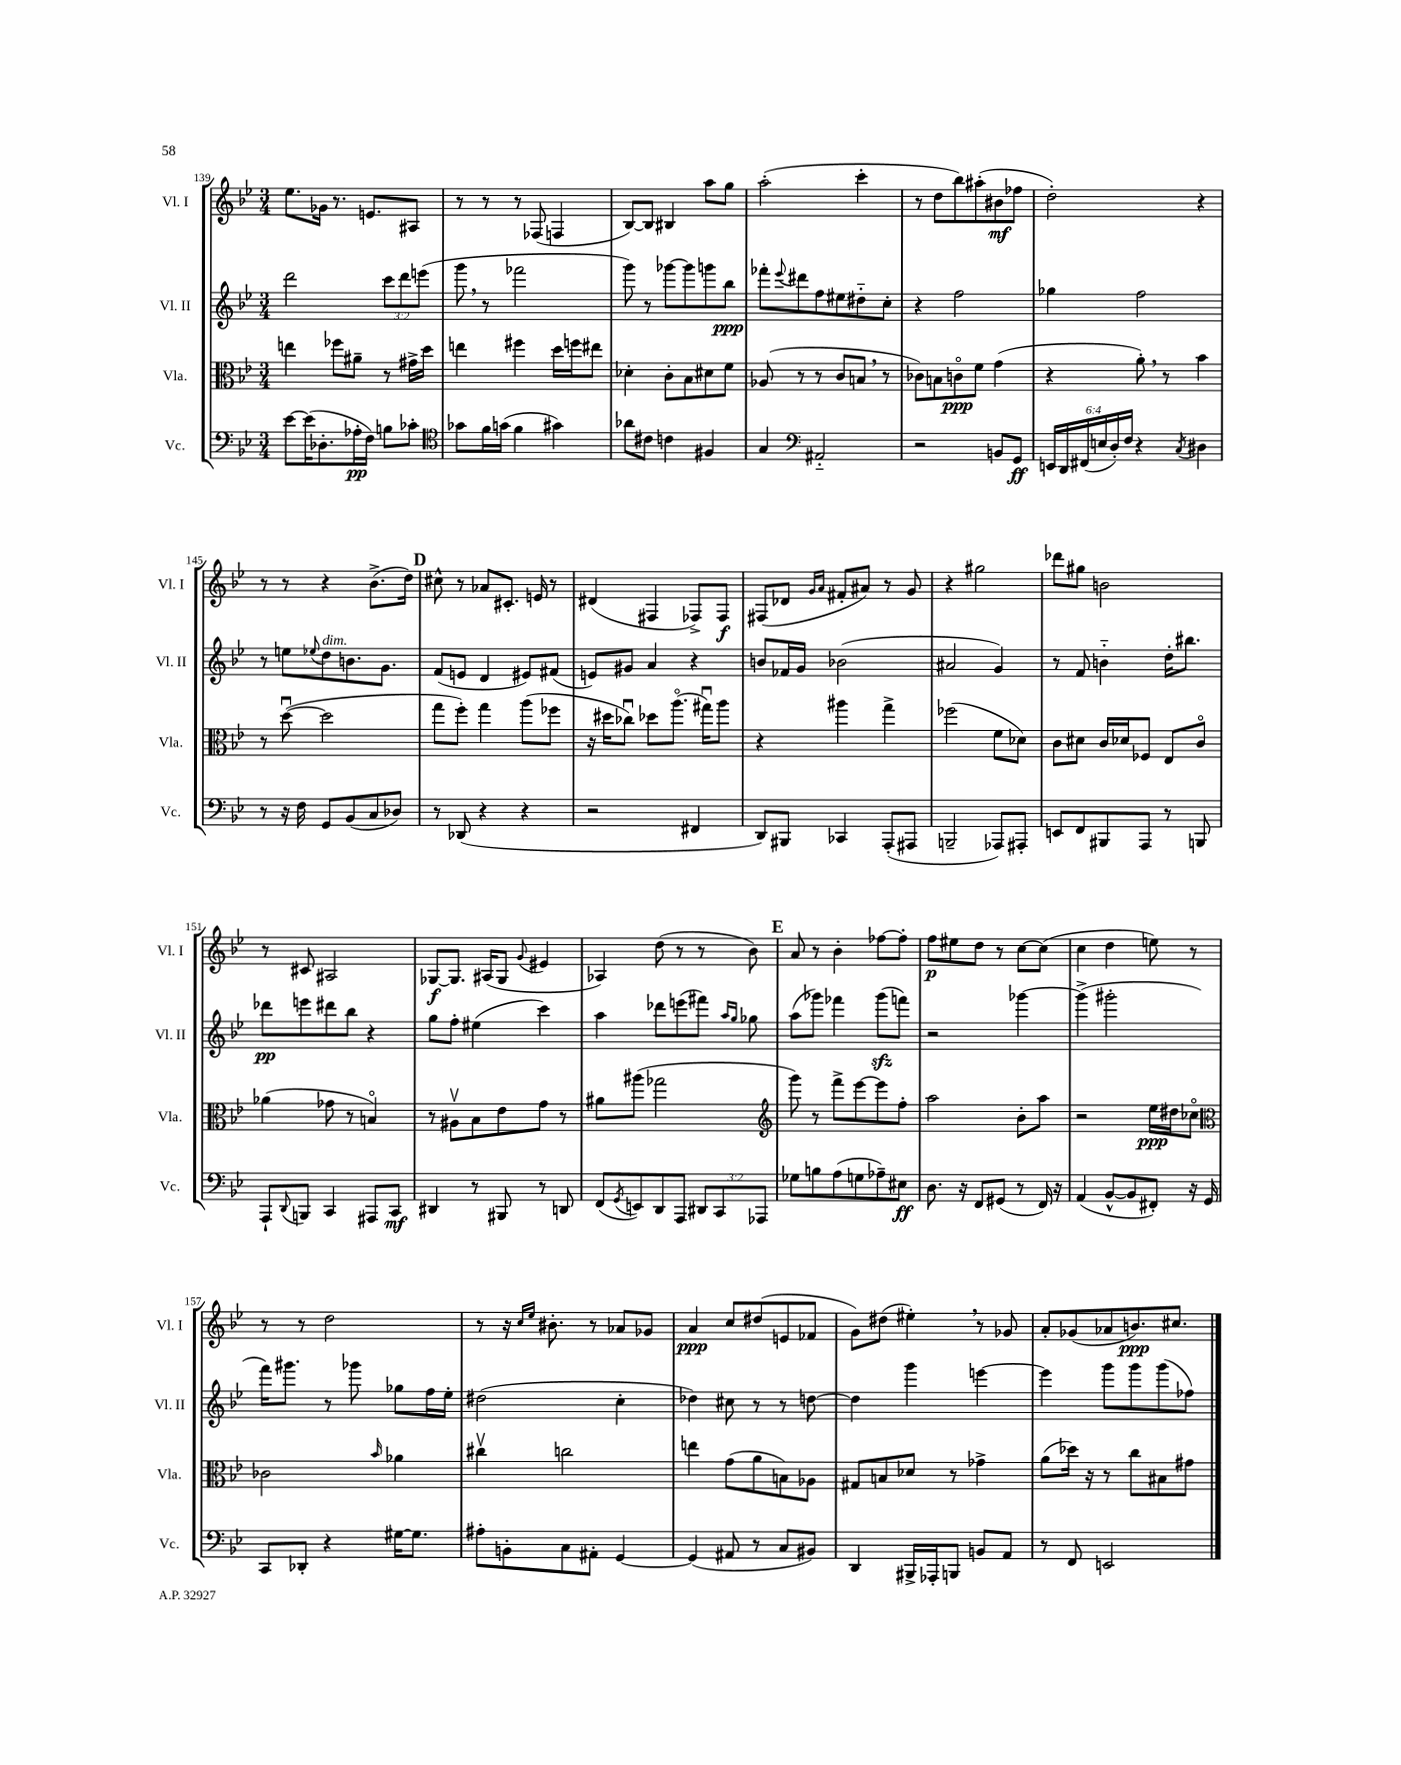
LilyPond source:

<<
\new StaffGroup <<
\new Staff = "s0" \with { instrumentName = "Vl. I" shortInstrumentName = "Vl. I" } {
    \clef treble \key bes \major \numericTimeSignature \time 3/4
    ees''8. ges'16 r8. e'8. ais8 |
    r8 r8 r8 fes8( f4 |
    bes8~) bes8 bis4 a''8 g''8 |
    a''2-.( c'''4-. |
    r8 d''8 bes''8) ais''8-.( bis'8\mf fes''8 |
    d''2-.) r4 |
    r8 r8 r4 bes'8.->( d''16) |
    \mark \markup { \bold "D" } cis''8-^ r8 aes'8 cis'8.-. e'16 r8 |
    dis'4( fis4 fes8->) fes8\f |
    fis8( des'8 \grace { g'16 a'16 } fis'8-. ais'8) r8 g'8 |
    r4 gis''2 |
    des'''8 gis''8 b'2 |
    r8 cis'8 ais2 |
    ges8~\f ges8. ais16( ges8 \appoggiatura { g'8 } eis'4 |
    aes4) d''8( r8 r8 bes'8) |
    \mark \markup { \bold "E" } a'8 r8 bes'4-. fes''8~ fes''8-. |
    f''8\p eis''8 d''8 r8 c''8~ c''8( |
    c''4 d''4 e''8) r8 |
    r8 r8 d''2 |
    r8 r16 \grace { c''16 ees''16 } bis'8.-. r8 aes'8 ges'8 |
    a'4\ppp c''8 dis''8( e'8 fes'8 |
    g'8) dis''8( eis''4-.) \breathe r8 ges'8 |
    a'8-. ges'8( aes'8 b'8.\ppp) cis''8. \bar "|." |
}
\new Staff = "s1" \with { instrumentName = "Vl. II" shortInstrumentName = "Vl. II" } {
    \clef treble \key bes \major \numericTimeSignature \time 3/4 \override Staff.TupletNumber.text = #tuplet-number::calc-fraction-text
    d'''2 \tuplet 3/2 { c'''8 d'''8 e'''8( } |
    g'''8 \breathe r8 fes'''2 |
    g'''8) r8 ges'''8~ ges'''8 g'''8 bes''8\ppp |
    fes'''8-. \appoggiatura { ees'''8 } dis'''8 f''8 eis''8 dis''8-_ c''8-. |
    r4 f''2 |
    ges''4 f''2 |
    r8 e''8 \appoggiatura { ees''8 } d''8^\markup { \italic "dim." } b'8. g'8. |
    \mark \markup { \bold "D" } f'8( e'8 d'4 eis'8) fis'8( |
    e'8) gis'8 a'4 r4 |
    b'8 fes'16 g'16 bes'2( |
    ais'2 g'4) |
    r8 f'8 b'4-_ d''16-. bis''8. |
    des'''8\pp e'''8 dis'''8 bes''8 r4 |
    g''8 f''8-. eis''4( c'''4) |
    a''4 des'''8 e'''8( fis'''8) \grace { a''16 g''16 } ges''8 |
    \mark \markup { \bold "E" } a''8( ges'''8) fes'''4 ges'''8\sfz( f'''8) |
    r2 ges'''4~ |
    ges'''4->( gis'''2-. |
    f'''16) gis'''8. r8 ges'''8 ges''8 f''16 ees''16-. |
    dis''2( c''4-. |
    des''4) cis''8 r8 r8 d''8~ |
    d''4 g'''4 e'''4~ |
    e'''4 g'''8 g'''8 g'''8( fes''8) \bar "|." |
}
\new Staff = "s2" \with { instrumentName = "Vla." shortInstrumentName = "Vla." } {
    \clef alto \key bes \major \numericTimeSignature \time 3/4
    e''4 fes''8 ais'8-- r8 gis'16-> d''16 |
    e''4 fis''4 d''16 f''16 eis''8 |
    des'4-. c'8-. bes8 dis'8 f'8 |
    aes8( r8 r8 c'8 b8 \breathe r8 |
    ces'8) b8 c'8\flageolet\ppp f'8 g'4( |
    r4 a'8-.) \breathe r8 bes'4 |
    r8 d''8~\downbow( d''2 |
    \mark \markup { \bold "D" } g''8 f''8-.) g''4 a''8( fes''8 |
    r16 dis''16 ces''8\downbow) des''8 a''8.\flageolet( gis''16\downbow) a''8 |
    r4 ais''4 g''4-> |
    fes''2( f'8 des'8) |
    c'8 dis'8 c'16 des'16 fes8 ees8 c'8\flageolet |
    aes'4( ges'8 r8 b4\flageolet) |
    r8 ais8\upbow bes8 ees'8 g'8 r8 |
    ais'8 ais''8( ges''2 |
    \mark \markup { \bold "E" } \clef treble g'''8) r8 f'''8-> ees'''8~ ees'''8 f''8-. |
    a''2 bes'8-. a''8 |
    r2 ees''16\ppp dis''16 ces''8\flageolet |
    \clef alto ces'2 \grace { bes'16 } aes'4 |
    cis''4\upbow c''2 |
    e''4 g'8( a'8 b8) aes8 |
    gis8 b8 des'8 r8 ges'4-> |
    a'8( des''16) r16 r8 c''8 bis8 gis'8 \bar "|." |
}
\new Staff = "s3" \with { instrumentName = "Vc." shortInstrumentName = "Vc." } {
    \clef bass \key bes \major \numericTimeSignature \time 3/4 \override Staff.TupletNumber.text = #tuplet-number::calc-fraction-text
    ees'8~ ees'16( des8.-. aes16-.\pp f16) b8 ces'8-. |
    \clef tenor ges'8 f'16 g'16( f'4 gis'4) |
    aes'8 cis'8 c'4 fis4 |
    g4 \clef bass ais,2-_ |
    r2 b,8 g,8\ff |
    \tuplet 6/4 { e,16 d,16 fis,16( e16 d16-.) f16 } r4 \acciaccatura { c8 } dis4 |
    r8 r16 f16 g,8 bes,8( c8 des8) |
    \mark \markup { \bold "D" } r8 des,8( r4 r4 |
    r2 fis,4 |
    d,8) bis,,8 ces,4 a,,8-.( ais,,8 |
    b,,2-- aes,,8) ais,,8-. |
    e,8 f,8 bis,,8 a,,8 r8 b,,8 |
    a,,8-! \appoggiatura { d,8 } b,,8 c,4 ais,,8 c,8\mf |
    dis,4 r8 bis,,8 r8 d,8 |
    f,8( \acciaccatura { g,8 } e,8) d,8 a,,8 \tuplet 3/2 { dis,8 c,8 aes,,8 } |
    \mark \markup { \bold "E" } ges8 b8 a8( g8 aes8--) eis8\ff |
    d8. r16 f,8 gis,8( r8 f,16) r16 |
    a,4( bes,8~-^ bes,8 fis,8-.) r16 g,16 |
    c,8 des,8-. r4 gis16~ gis8. |
    ais8-. b,8-. c8 ais,8-. g,4~ |
    g,4( ais,8 r8 c8 bis,8) |
    d,4 bis,,16-> aes,,16-. b,,8 b,8 a,8 |
    r8 f,8 e,2 \bar "|." |
}
>>
>>
\layout { \context { \Score currentBarNumber = #139 } }
